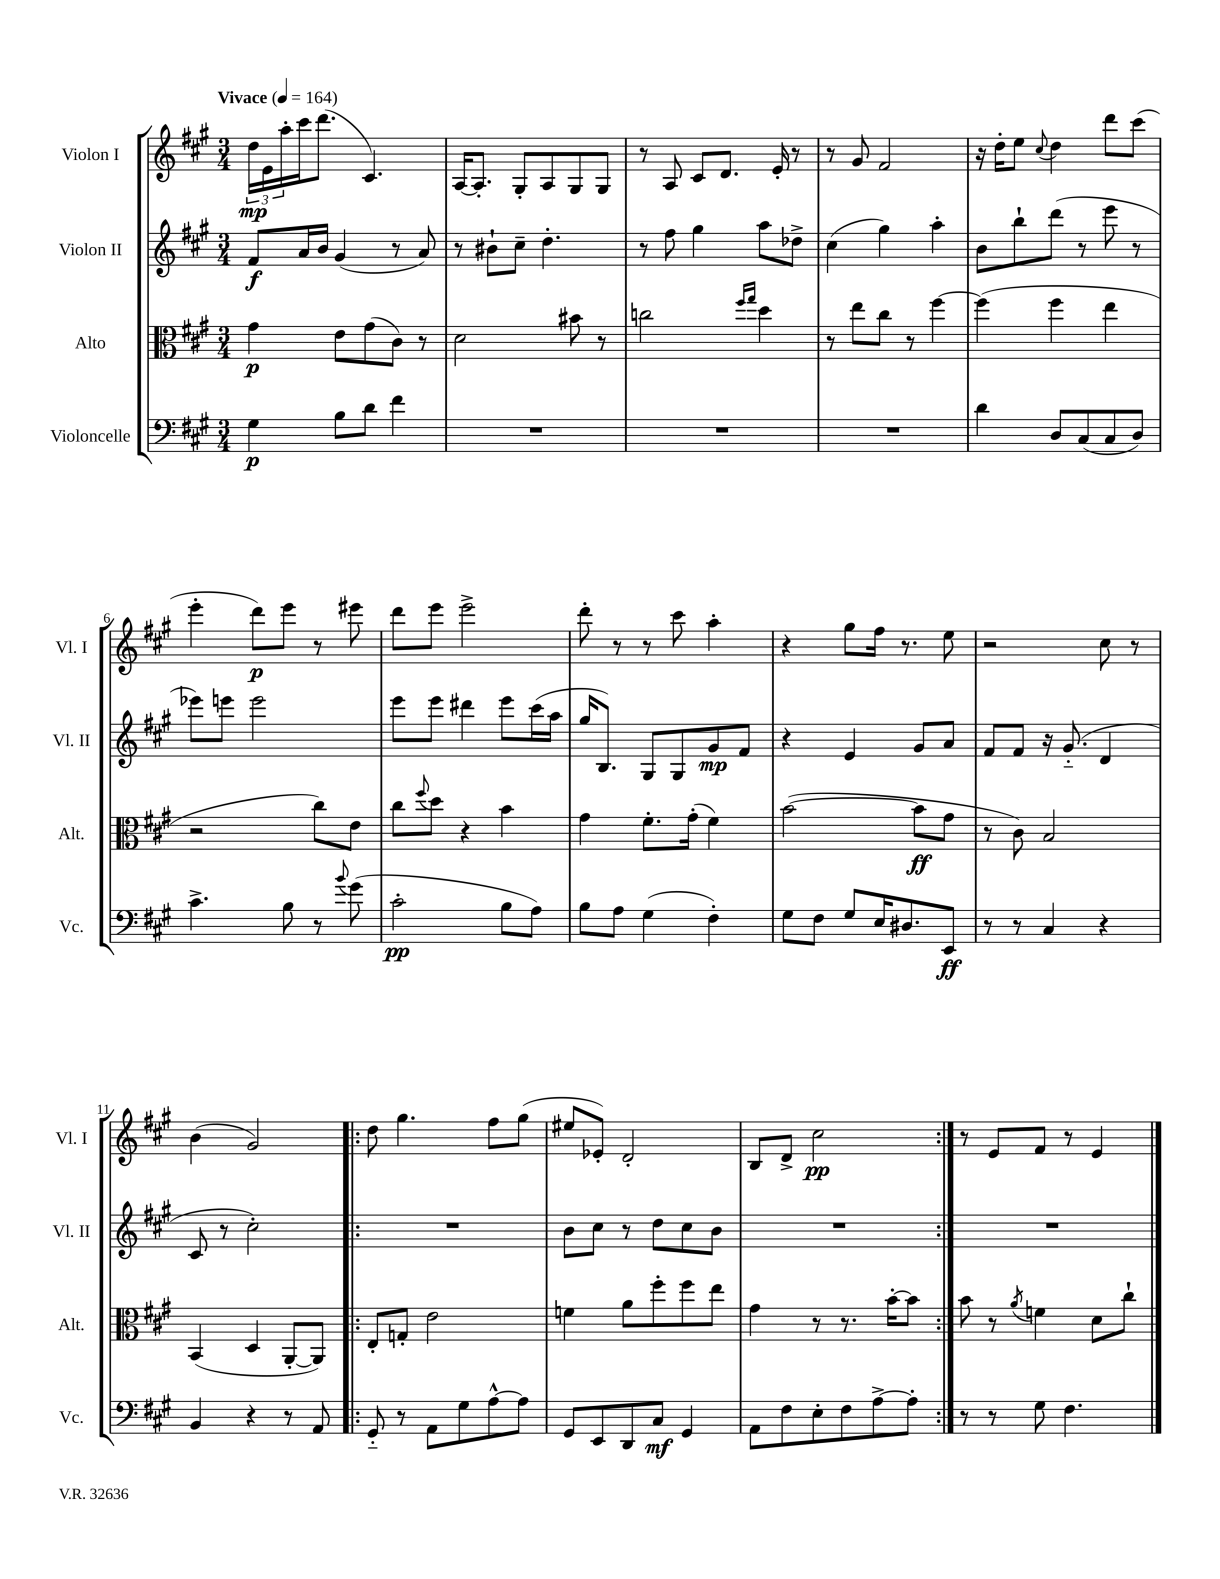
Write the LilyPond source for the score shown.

<<
\new StaffGroup <<
\new Staff = "s0" \with { instrumentName = "Violon I" shortInstrumentName = "Vl. I" } {
    \clef treble \key a \major \numericTimeSignature \time 3/4 \tempo "Vivace" 4 = 164
    \tuplet 3/2 { d''16\mp e'16 a''16-. } cis'''16 d'''8.( cis'4.) |
    a16~ a8.-. gis8-. a8 gis8 gis8 |
    r8 a8 cis'8 d'8. e'16-. r8 |
    r8 gis'8 fis'2 |
    r16 d''16-. e''8 \appoggiatura { cis''8 } d''4 d'''8 cis'''8( |
    e'''4-. d'''8\p) e'''8 r8 eis'''8 |
    d'''8 e'''8 e'''2-> |
    d'''8-. r8 r8 cis'''8 a''4-. |
    r4 gis''8 fis''16 r8. e''8 |
    r2 cis''8 r8 |
    b'4( gis'2) |
    \repeat volta 2 { d''8 gis''4. fis''8 gis''8( |
    eis''8 ees'8-.) d'2-. |
    b8 d'8-> cis''2\pp | }
    r8 e'8 fis'8 r8 e'4 \bar "|." |
}
\new Staff = "s1" \with { instrumentName = "Violon II" shortInstrumentName = "Vl. II" } {
    \clef treble \key a \major \numericTimeSignature \time 3/4
    fis'8\f a'16 b'16 gis'4( r8 a'8) |
    r8 bis'8-! cis''8-- d''4.-. |
    r8 fis''8 gis''4 a''8 des''8-> |
    cis''4( gis''4) a''4-. |
    b'8 b''8-! d'''8( r8 e'''8 r8 |
    ees'''8) e'''8 e'''2 |
    e'''8 e'''8 dis'''4 e'''8 cis'''16( a''16 |
    gis''16 b8.) gis8 gis8 gis'8\mp fis'8 |
    r4 e'4 gis'8 a'8 |
    fis'8 fis'8 r16 gis'8.-_( d'4 |
    cis'8 r8 cis''2-.) |
    \repeat volta 2 { R2. |
    b'8 cis''8 r8 d''8 cis''8 b'8 |
    R2. | }
    R2. \bar "|." |
}
\new Staff = "s2" \with { instrumentName = "Alto" shortInstrumentName = "Alt." } {
    \clef alto \key a \major \numericTimeSignature \time 3/4
    gis'4\p e'8 gis'8( cis'8) r8 |
    d'2 bis'8 r8 |
    c''2 \grace { fis''16 gis''16 } d''4 |
    r8 e''8 cis''8 r8 fis''4~ |
    fis''4( fis''4 e''4 |
    r2 cis''8) e'8 |
    cis''8 \appoggiatura { fis''8 } d''8 r4 b'4 |
    gis'4 fis'8.-. gis'16-.( fis'4) |
    b'2~( b'8\ff gis'8 |
    r8 cis'8) b2 |
    b,4( d4 a,8~-. a,8) |
    \repeat volta 2 { e8-. g8-. e'2 |
    f'4 a'8 fis''8-. fis''8 e''8 |
    gis'4 r8 r8. b'16~-. b'8 | }
    b'8 r8 \acciaccatura { a'8 } f'4 d'8 cis''8-! \bar "|." |
}
\new Staff = "s3" \with { instrumentName = "Violoncelle" shortInstrumentName = "Vc." } {
    \clef bass \key a \major \numericTimeSignature \time 3/4
    gis4\p b8 d'8 fis'4 |
    R2. |
    R2. |
    R2. |
    d'4 d8 cis8( cis8 d8) |
    cis'4.-> b8 r8 \appoggiatura { b'8 } gis'8( |
    cis'2-.\pp b8 a8) |
    b8 a8 gis4( fis4-.) |
    gis8 fis8 gis8 e16 dis8. e,8\ff |
    r8 r8 cis4 r4 |
    b,4 r4 r8 a,8 |
    \repeat volta 2 { gis,8-_ r8 a,8 gis8 a8~-^ a8 |
    gis,8 e,8 d,8 cis8\mf gis,4 |
    a,8 fis8 e8-. fis8 a8~-> a8-. | }
    r8 r8 gis8 fis4. \bar "|." |
}
>>
>>
